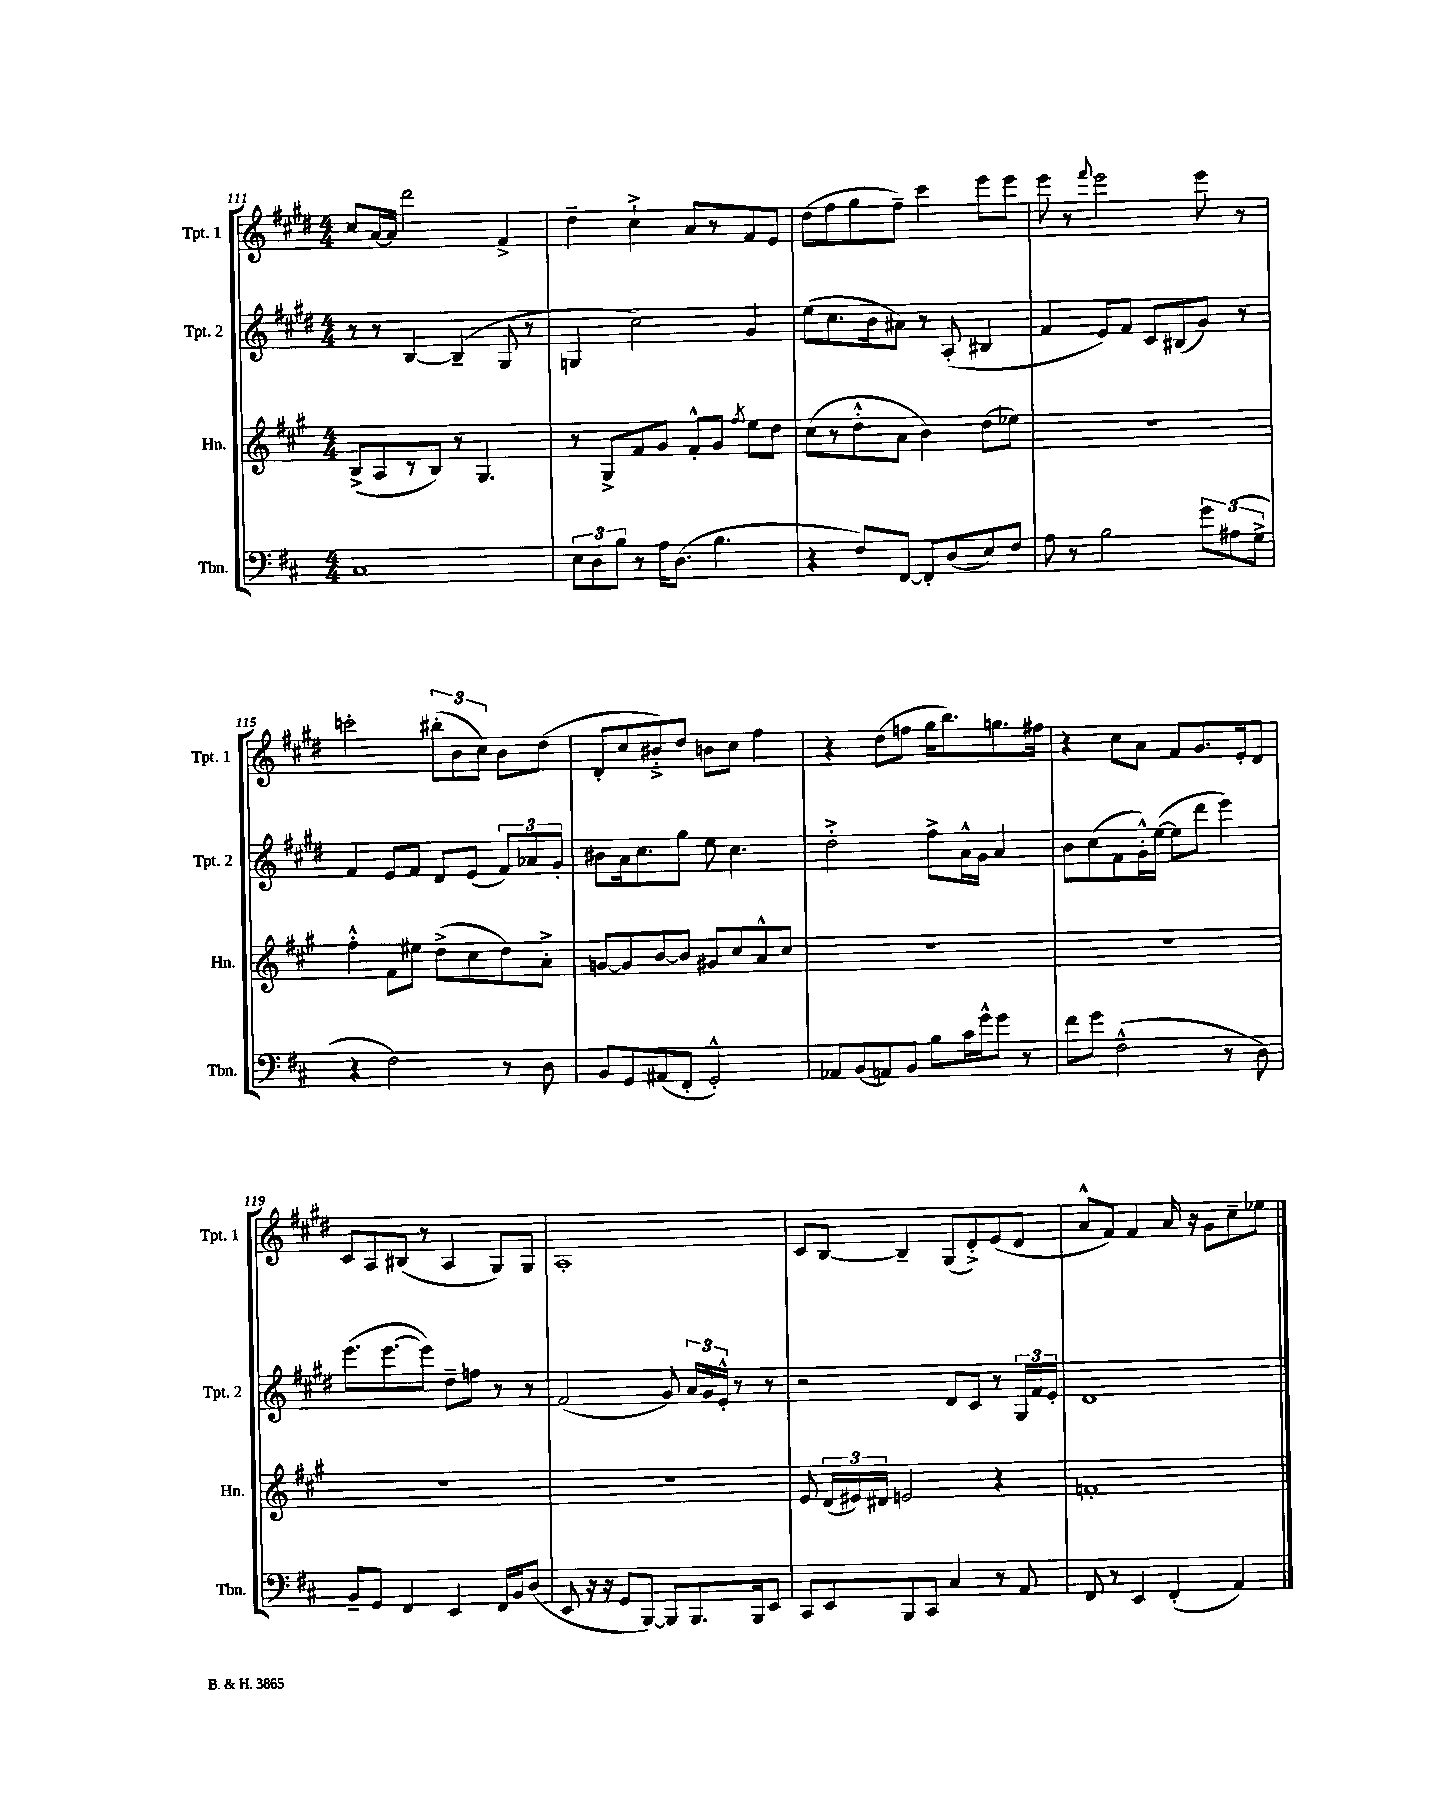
<<
\new StaffGroup <<
\new Staff = "s0" \with { instrumentName = "Tpt. 1" shortInstrumentName = "Tpt. 1" } {
    \clef treble \key e \major \numericTimeSignature \time 4/4
    \autoBeamOff cis''8[ a'16~ a'16] dis'''2 fis'4-> |
    dis''4-- cis''4-!-> a'8[ r8 fis'8 e'8] |
    dis''8[( fis''8 gis''8 fis''8]--) cis'''4 e'''8[ e'''8] |
    e'''8 r8 \appoggiatura { fis'''8 } e'''2 e'''8 r8 |
    c'''2-. \tuplet 3/2 { bis''8[-.( b'8 cis''8]) } b'8[ dis''8]( |
    dis'8[-. cis''8 bis'8-.->) dis''8] b'8[ cis''8] fis''4 |
    r4 dis''8[( f''8] gis''16[ b''8.) g''8. fis''16] |
    r4 cis''8[ a'8] fis'8[ gis'8. e'16-. dis'8] |
    cis'8[ a8 bis8]( r8 a4 gis8[) gis8] |
    a1-. |
    cis'8[ b8]~ b4-- gis8[( dis'8-.->) e'8( dis'8] |
    a'8[-^ fis'8]) fis'4 a'16 r16 gis'8[ cis''8-- ees''8] \bar "|." |
}
\new Staff = "s1" \with { instrumentName = "Tpt. 2" shortInstrumentName = "Tpt. 2" } {
    \clef treble \key e \major \numericTimeSignature \time 4/4
    \autoBeamOff r8 r8 b4~ b4--( gis8 r8 |
    g4 cis''2) gis'4 |
    e''8[( cis''8. b'16 ais'8]) r8 a8-.( bis4 |
    fis'4 e'8[) fis'8] cis'8[ bis8( gis'8]) r8 |
    fis'4 e'8[ fis'8] dis'8[ e'8]( \tuplet 3/2 { fis'8[) aes'8 gis'8]-. } |
    bis'8[ a'16 cis''8. gis''8] e''8 cis''4. |
    dis''2-.-> fis''8[-> a'16-^ gis'16] a'4 |
    b'8[ cis''8( fis'8 gis'16-.-^) e''16]~( e''8[ dis'''8] e'''4) |
    e'''8.[( e'''8.~ e'''8]) dis''8[-- f''8] r8 r8 |
    fis'2( gis'8) \tuplet 3/2 { a'16[ gis'16 e'16]-.-^ } r8 r8 |
    r2 dis'8[ cis'8] r8 \tuplet 3/2 { gis16[ fis'16 e'16]-. } |
    dis'1 \bar "|." |
}
\new Staff = "s2" \with { instrumentName = "Hn." shortInstrumentName = "Hn." } {
    \clef treble \key a \major \numericTimeSignature \time 4/4
    \autoBeamOff b8[->( a8 r8 b8]) r8 gis4. |
    r8 gis8[-> fis'8 gis'8] fis'8[-.-^ gis'8] \acciaccatura { fis''8 } e''8[ d''8] |
    cis''8[( r8 d''8-.-^ a'8] b'4) d''8[( ees''8]) |
    R1 |
    fis''4-.-^ fis'8[ eis''8] d''8[->( cis''8 d''8) a'8]-.-> |
    g'8[~ g'8 b'8~ b'8] gis'8[ cis''8 a'8-^ cis''8] |
    R1 |
    R1 |
    R1 |
    R1 |
    e'8 \tuplet 3/2 { d'16[( eis'16) dis'16] } e'2 r4 |
    f'1-. \bar "|." |
}
\new Staff = "s3" \with { instrumentName = "Tbn." shortInstrumentName = "Tbn." } {
    \clef bass \key d \major \numericTimeSignature \time 4/4
    \autoBeamOff cis1 |
    \tuplet 3/2 { e8[ d8 b8] } r8 a16[ d8.]( b4. |
    r4 fis8[) fis,8]~ fis,8[-. d8( e8) fis8] |
    a8 r8 b2 \tuplet 3/2 { g'8[ ais8( g8]-> } |
    r4 fis2) r8 d8 |
    b,8[ g,8 ais,8( fis,8]-. g,2-.-^) |
    aes,8[ b,8( a,8) b,8] b8[ cis'16 g'16-^ g'8] r8 |
    fis'8[ g'8] fis2-^( r8 d8) |
    b,8[-- g,8] fis,4 e,4 fis,16[ b,16 d8]( |
    e,8 r16 r16 g,8[ b,,8]~) b,,8[ b,,8. b,,16 e,8] |
    cis,8[ e,8 b,,8 cis,8] cis4 r8 a,8 |
    fis,8 r8 e,4 fis,4-.( a,4) \bar "|." |
}
>>
>>
\layout { \context { \Score currentBarNumber = #111 } }
